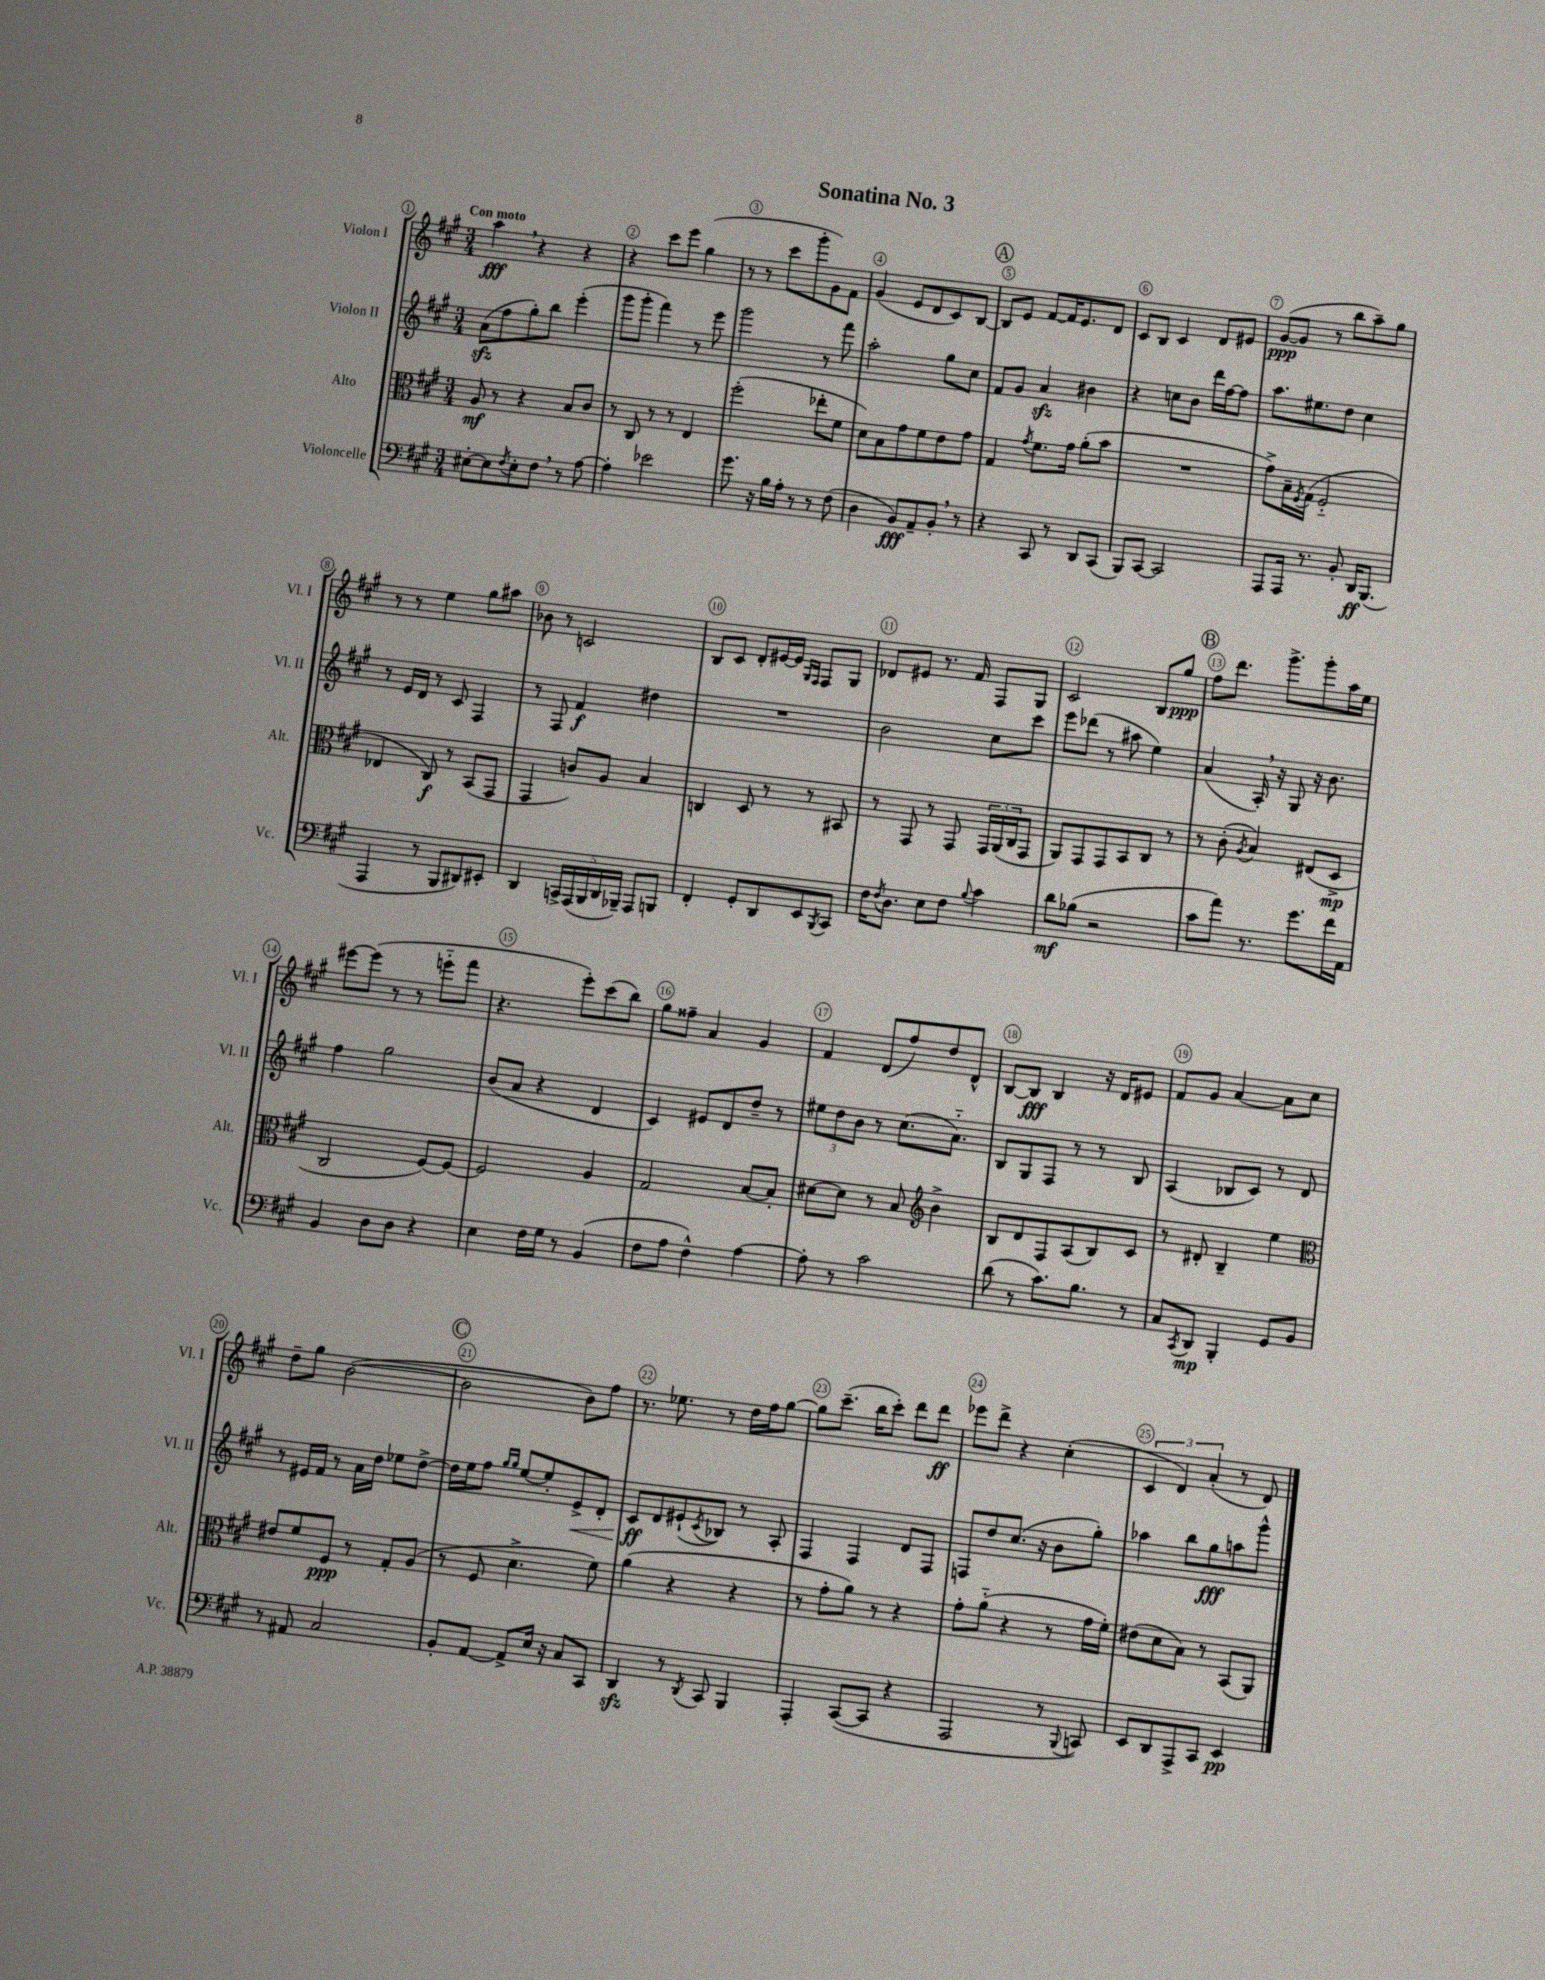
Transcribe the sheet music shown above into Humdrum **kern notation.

**kern	**kern	**kern	**kern
*staff4	*staff3	*staff2	*staff1
*clefF4	*clefC3	*clefG2	*clefG2
*k[f#c#g#]	*k[f#c#g#]	*k[f#c#g#]	*k[f#c#g#]
*M3/4	*M3/4	*M3/4	*M3/4
[8E#'\L	8A/	(8a\L	4aa\
8E#\]	8r	8ff#\	.
8qF#/	.	.	.
8E#'\	4r	8gg#'\)	4r
8F#\J	.	8bb\J	.
8r	8B/L	(4eee'\	4r
[8A\	8c#/J	.	.
=	=	=	=
4A'\]	8r	8ggg#\L	4r
.	8C#/	8ggg#'\J	.
2e-\	8r	4fff#\)	8ccc#\L
.	8r	.	8eee\J
.	4E/	8r	(4gg#\
.	.	8eee\	.
=	=	=	=
8.g#\	(2ff#'\	2ggg#\	8r
.	.	.	8r
16r	.	.	.
16B\LL	.	.	8ccc#\L
16A'\JJ	.	.	.
8r	.	.	8ggg#'\
8r	8ee-'\L	8r	8g#\)
(8F#\	8f#\J	8fff#\	8f#\J
=	=	=	=
4D\	8d\L)	2aa'\	(4g#/
.	8B\	.	.
8BB/L)	8g#\	.	8e/L
8AA~/	8f#\	.	8d/
8BB'/J	8e\	8gg#\L	8c#/)
8r	8g#\J	8cc#\J	[8B/J
=	=	=	=
4r	4G#/	8f#/L	8B/]L
.	.	8g#/J	8e/J
.	8qg#/	.	.
8CC#/	8.f#\L	4a/	[8f#/L
8r	.	.	16f#/]K
.	16g#\Jk	.	8.e/
8DD/L	(8a'\L	4b#\	.
(8CC#/J	8b\J	.	8d/J
=	=	=	=
8BBB/L)	2.r	4r	8c#/L
[8CC#/J	.	.	8B/J
2CC#/]	.	8cc\L	4c#/
.	.	8b\J	.
.	.	16ddd\LL	8d/L
.	.	[16ff#\J	.
.	.	8ff#\]J	8e#/J
=	=	=	=
8AAA/L	8g#^\L)	8.aa\L	([8g#/L
16AAA/Jk	16B~\L	.	8g#/]J
.	8qF#/	.	.
8.r	(16G#\JJ	8.ee#\	.
.	2F#'~/	.	8r
8BB'/	.	8dd\J	8bb\L
16DD/LK	.	4cc#\	8aa~\)
(8.BBB/J	.	.	.
.	.	.	8gg#\J
=	=	=	=
4AAA/	4E-/	8r	8r
.	.	16e/LL	8r
.	.	16d/JJ	.
8r	8C#/)	8r	4ee\
8BBB/L	8r	8c#/	.
8DD#/)	(8BB/L	4F#/	8gg#\L
8EE#'/J	8GG#/J	.	8aa#\J
=	=	=	=
4DD/	4GG#/	8r	8b-\
.	.	8F#/	8r
20CC^/LL	8c/L)	4f#/	2c/
(20AAA/	.	.	.
20BBB/	.	.	.
.	8A/J	.	.
20DD/	.	.	.
20BBB-~/JJ)	.	.	.
8AAA/L	4B/	4dd#\	.
8BBB/J	.	.	.
=	=	=	=
4FF#'/	4C/	2.r	8B/L
.	.	.	8c#/J
8GG#'/L	8D/	.	8d'/L
8DD/	8r	.	[16e#/L
.	.	.	16e#/]JJ
.	.	.	16qqG#/LL
.	.	.	16qqF#/JJ
8EE/	8r	.	8F#/L
8qBBB/	.	.	.
8CC#/J	8BB#/	.	8G#/J
=	=	=	=
16F#\LK	8r	2b\	8d-/L
8qF#/	.	.	.
8.D\J	.	.	.
.	8GG#/	.	8e#/J
8E\L	8r	.	8.r
8F#\J	8GG#/	.	.
.	.	.	16f#/
8qqB/	.	.	.
4c#\	24GG#/LL	8cc#\L	8F#/L
.	(24AA/	.	.
.	24C#/J	.	.
.	8GG#/J	8ccc#\J	8G#/J
=	=	=	=
8d\L	8AA/L)	8eee\L	2c#/
(8B-\J	8GG#/	(8ddd-\J	.
2r	8GG#/	8r	.
.	8BB/	8aa#\	.
.	8C#/J	4ee\)	8B/L
.	8r	.	8gg#/J
=	=	=	=
8c#\L	8r	(4a/	8ff#\L
8a\J)	(8c#'\	.	8.ddd\J
.	8qA/	.	.
8.r	4B/)	16A'/)	.
.	.	16r	8.ggg#^\L
.	.	8G#/	.
8.g#\L	.	.	.
.	(8E#/L	16r	8ggg#'\
.	.	8.b\	.
16f#\L	8D^/J	.	16aa\L
16AA\JJ	.	.	16ee\JJ
=	=	=	=
4BB/	2C#/	4ff#\	[8eee#\L
.	.	.	(8eee#\]J
8D\L	.	2gg#\	8r
8D\J	.	.	8r
4r	[8F#/L)	.	8eee'~\L
.	8F#/_J	.	8fff#\J
=	=	=	=
4E\	2F#/]	(8b/L	4.r
.	.	8a/J	.
16F#\LL	.	4r	.
16G#\JJ	.	.	.
8r	.	.	8eee'\L)
(4BB/	4A/	4d/	(8ccc#\
.	.	.	8bb\J)
=	=	=	=
8F#\L	2G#/	4c#/)	8gg#\L
8A\J	.	.	8ff##~\J
4F#^^\)	.	8e#/L	4a/
.	.	8d/	.
[4A\	[8B/L	8dd~/J	4g#/
.	8B'/]J	8r	.
=	=	=	=
8A'\]	[8d#\L	12ee#\L	4f#/
.	.	12dd\	.
8r	8d#\]J	.	.
.	.	12b\J	.
2c#\	8r	8r	(8d/L
.	8B/	(8.cc#\L	8ff#/)
*	*clefG2	*	*
.	4b^\	.	8dd/
.	.	8.a'~\J)	.
.	.	.	8d^^/J
=	=	=	=
(8d\	8B/L	8B/L	[8B/L
8r	8d/	8G#/	8B/]J
8.c#\L)	8F#/	8F#/J	4B/
.	(8A/	8r	.
8.B\J	.	.	.
.	8B/)	8r	16r
.	.	.	16d/LK
8r	8c#/J	8B/	8e#/J
=	=	=	=
8C#/L	8r	(4A/	8f#/L
8qCC#/	.	.	.
8DD/J	8d#'/	.	8g#/J
4BBB'/	4B~/	8B-/L	[4a/
.	.	8c#/J)	.
8GG#/L	4ee\	8r	8a\]L
8BB/J	.	8d/	8cc#\J
=	=	=	=
*	*clefC3	*	*
8r	8e#/L	8r	8dd~\L
8AA#/	8f#/	16e#/LL	8gg#\J
.	.	16f#/JJ	.
2C#/	8F#/J	8r	([2b\
.	8r	16a\LL	.
.	.	16dd\JJ	.
.	8G#'/L	8ee-\L	.
.	(8A/J	[8dd^\J	.
=	=	=	=
8BB'/L	8r	16dd\]LL	2b\]
.	.	16ee\J	.
[8AA/J	8F#/	8ff#\J	.
.	.	16qqgg#/LL	.
.	.	16qqgg#/JJ	.
8AA^/]L	4.d^\	[8ee/L	.
16E/Jk	.	8ee'/]	.
16r	.	.	.
8C#/L	.	8e^/	8b\L)
8CC#/J	8f#\)	8d'/J	8ff#\J
=	=	=	=
4DD/	(4a\	8c#/L	8.r
.	.	8d/	.
.	.	.	8.ee-\
8r	4r	(8e#`/	.
8qDD/	.	8qc#/	.
8CC#/	.	8B-/J)	8r
4BBB/	4r	8r	16dd\LL
.	.	.	16ff#\J
.	.	8A'/	[8gg#\J
=	=	=	=
4AAA'/	8r	4F#/	8gg#\]L
.	8g#'\L	.	(8.ccc#~\J
([8CC#/L	8a\J)	4F#/	.
.	.	.	16bb\LK
8CC#/]J	8r	.	8ccc#'\J)
4r	4r	8d/L	8ddd\L
.	.	8F#/J	8ddd\J
=	=	=	=
2AAA/	8g#'\L	8F/L	8eee-\L
.	(8a'~\J	8dd/	8ddd^\J
.	4r	(8.cc#/J	4r
.	.	16r	.
8r	8r	8b\L	(4cc#'\
8qqBBB/	.	.	.
8CC/)	16g#\LL	8gg#'\J)	.
.	16f#'\JJ)	.	.
=	=	=	=
8EE/L	(8e#\L	4aa-\	6c#/
8DD/	8d\	.	.
.	.	.	6d/)
8AAA^/	8B\J)	8bb\L	.
.	.	.	(6a'/
8CC#/J	8r	8gg#\	.
4EE/	(8BB/L	8aa\	8r
.	8AA/J)	8ggg#^^\J	8d/)
==	==	==	==
*-	*-	*-	*-
